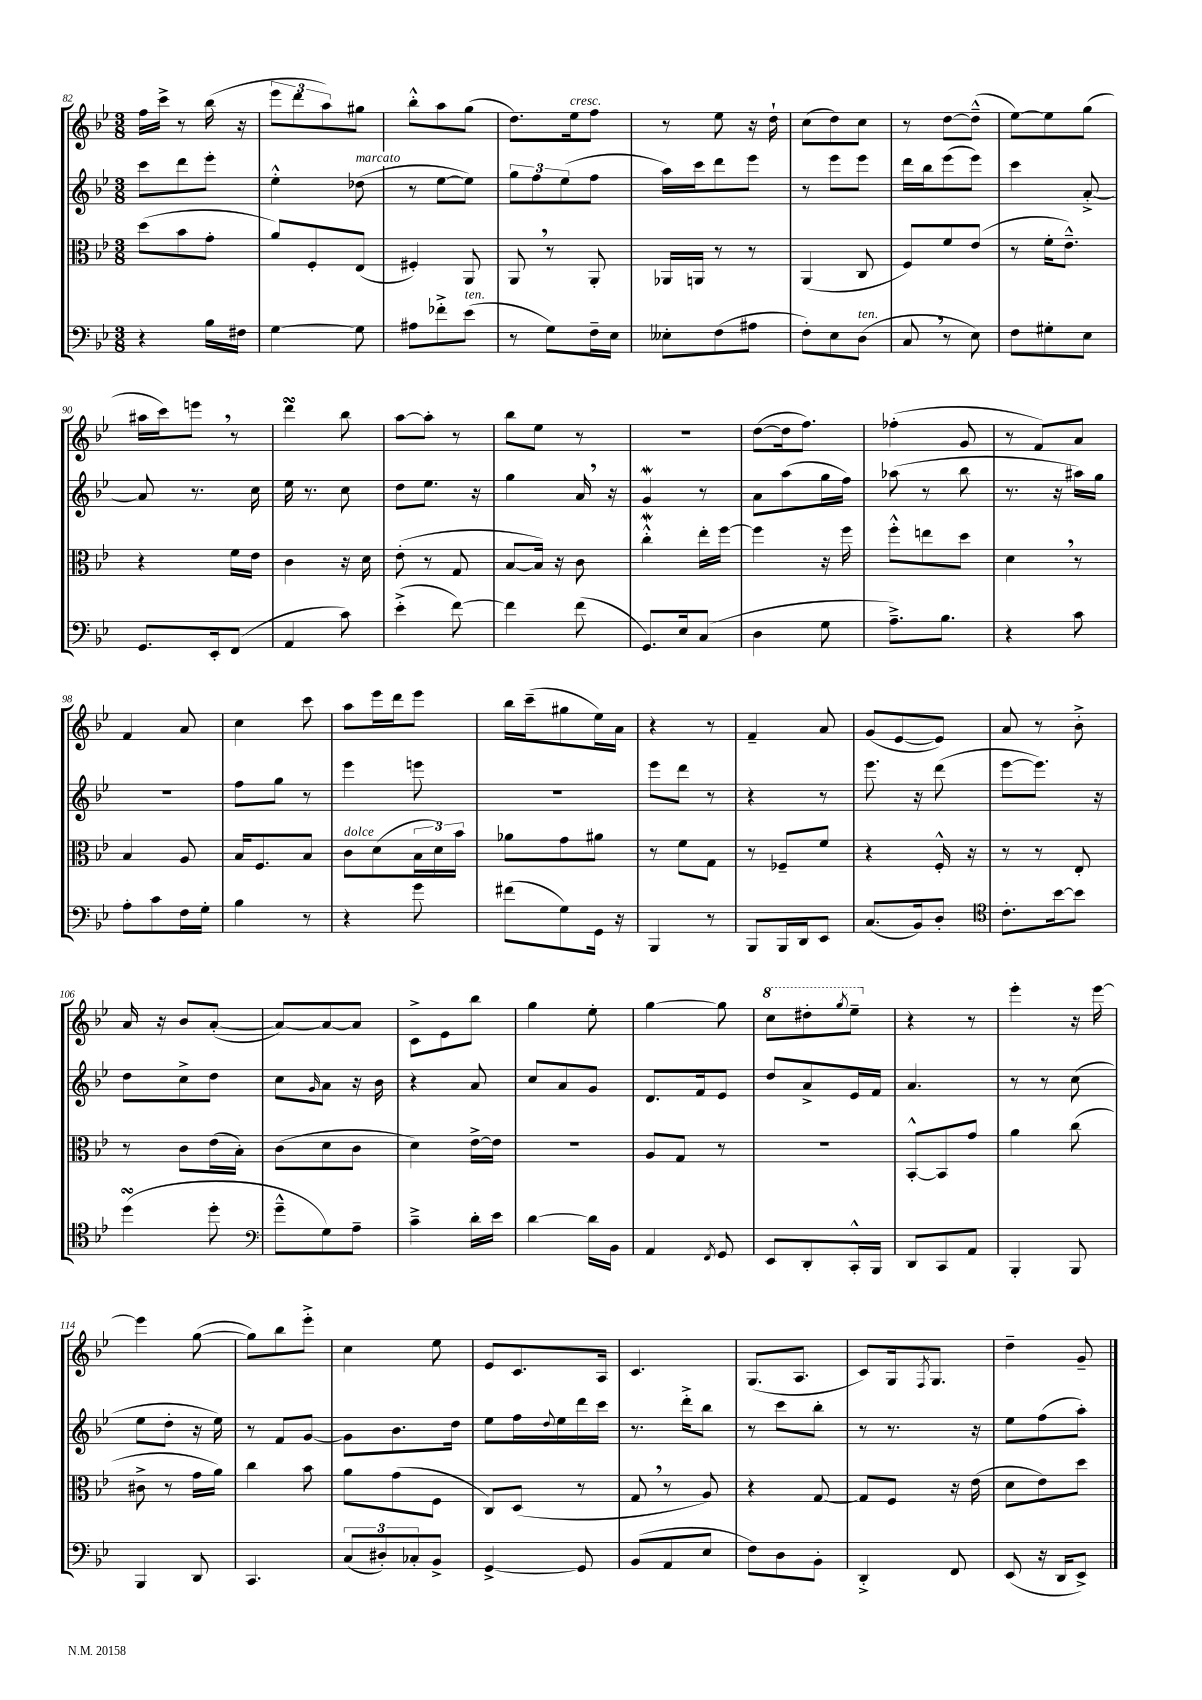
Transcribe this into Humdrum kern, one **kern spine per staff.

**kern	**kern	**kern	**kern
*staff4	*staff3	*staff2	*staff1
*clefF4	*clefC3	*clefG2	*clefG2
*k[b-e-]	*k[b-e-]	*k[b-e-]	*k[b-e-]
*M3/8	*M3/8	*M3/8	*M3/8
4r	(8dd	8ccc	16ff
.	.	.	16ccc^
.	8b-	8ddd	8r
16B-	8g'	8eee-'	(16bb-
16F#	.	.	16r
=	=	=	=
[4G	8a)	4ee-'^^	12eee-
.	.	.	12ddd
.	8F'	.	.
.	.	.	12aa)
8G]	(8E-	(8dd-	8gg#
=	=	=	=
8A#	4F#')	8r	8bb-'^^
8f-'^	.	[8ee-	8aa
(8e-	8AA	8ee-])	(8gg
=	=	=	=
8r	8AA	12gg	8.dd)
.	.	12ff	.
8G)	8r	.	.
.	.	(12ee-	.
.	.	.	16ee-
16F~	8AA'	8ff	8ff
16E-	.	.	.
=	=	=	=
8E--'	16AA-	16aa)	8r
.	16AA	16ccc	.
(8F	8r	8ddd	8ee-
8A#	8r	8eee-	16r
.	.	.	16dd`
=	=	=	=
8F')	(4AA	8r	(8cc
8E-	.	8eee-	8dd)
(8D	8C	8eee-	8cc
=	=	=	=
8C	8F)	16ddd	8r
.	.	16bb-	.
8r	8f	(8eee-	[8dd
8E-)	(8e-	8eee-)	(8dd~^^]
=	=	=	=
8F	8r	4ccc	[8ee-)
8G#'	16f'	.	8ee-]
.	8.e-~^^)	.	.
8E-	.	[8a'^	(8gg
=	=	=	=
8.GG	4r	8a]	16aa#
.	.	.	16ccc)
.	.	8.r	8eee
16EE-'	.	.	.
(8FF	16f	.	8r
.	16e-	16cc	.
=	=	=	=
4AA	4c	16ee-	4ddd
.	.	8.r	.
8c)	16r	8cc	8bb-
.	16d	.	.
=	=	=	=
(4e-'^	(8e-'	8dd	[8aa
.	8r	8.ee-	8aa']
[8f)	8G	.	8r
.	.	16r	.
=	=	=	=
4f]	[8B-	4gg	8bb-
.	16B-])	.	8ee-
.	16r	.	.
(8f	8c	16a	8r
.	.	16r	.
=	=	=	=
8.GG)	4cc'^^	4g	4.r
16E-	.	.	.
(8C	16ee-'	8r	.
.	[16ff	.	.
=	=	=	=
4D	4ff]	8a	([8dd
.	.	(8aa	16dd]
.	.	.	8.ff)
8G	16r	16gg	.
.	16ff	16ff)	.
=	=	=	=
8.A~^)	8ff'^^	(8aa-	(4ff-'
.	8ee	8r	.
8.B-	.	.	.
.	8dd	8bb-	8g
=	=	=	=
4r	4d	8.r	8r
.	.	.	8f)
.	.	16r	.
8c	8r	16aa#)	8a
.	.	16gg	.
=	=	=	=
8A'	4B-	4.r	4f
8c	.	.	.
16F	8A	.	8a
16G'	.	.	.
=	=	=	=
4B-	16B-	8ff	4cc
.	8.F	.	.
.	.	8gg	.
8r	8B-	8r	8ccc
=	=	=	=
4r	8c	4eee-	8aa
.	(8d	.	16eee-
.	.	.	16ddd
8g	24B-	8eee	8eee-
.	24d)	.	.
.	24b-	.	.
=	=	=	=
(8f#	8a-	4.r	16bb-
.	.	.	(16ccc~
8G)	8g	.	8gg#
16GG	8a#	.	16ee-)
16r	.	.	16a
=	=	=	=
4BBB-	8r	8eee-	4r
.	8f	8ddd	.
8r	8G	8r	8r
=	=	=	=
8BBB-	8r	4r	4f~
16BBB-	8F-~	.	.
16DD	.	.	.
8EE-	8f	8r	8a
=	=	=	=
(8.C	4r	8.eee-	(8g
.	.	.	[8e-
16BB-)	.	16r	.
8D'	16F'^^	(8ddd	8e-])
.	16r	.	.
=	=	=	=
*clefC4	*	*	*
8.c'	8r	[8eee-	8a
.	8r	8.eee-])	8r
[16b-	.	.	.
8b-]	8E-'	.	8b-'^
.	.	16r	.
=	=	=	=
(4dd	8r	8dd	16a
.	.	.	16r
.	8c	8cc^	8b-
8dd'	(16e-	8dd	([8a'
.	16B-')	.	.
=	=	=	=
*clefF4	*	*	*
8g~^^	(8c	8cc	8a_)
.	.	16qqg	.
8G)	8d	8a	8a_
8A~	8c	16r	8a]
.	.	16b-	.
=	=	=	=
4c~^	4d)	4r	8c^
.	.	.	8e-
16d'	[16e-^	8a	8bb-
16e-	16e-]	.	.
=	=	=	=
[4d	4.r	8cc	4gg
.	.	8a	.
16d]	.	8g	8ee-'
16BB-	.	.	.
=	=	=	=
4AA	8A	8.d	[4gg
.	8G	.	.
.	.	16f	.
8qFF	.	.	.
8GG	8r	8e-	8gg]
=	=	=	=
8EE-	4.r	8dd	8ccc
8DD'	.	8a^	8ddd#'
.	.	.	8qggg
16CC'^^	.	16e-	8eee-~
16BBB-	.	16f	.
=	=	=	=
8DD	[8BB-'^^	4.a	4r
8CC	8BB-]	.	.
8AA	8g	.	8r
=	=	=	=
4BBB-'	4a	8r	4eee-'
.	.	8r	.
8BBB-	(8cc	(8cc	16r
.	.	.	[16eee-
=	=	=	=
4BBB-	8c#^	8ee-	4eee-]
.	8r	8dd'	.
8DD	16g	16r	([8gg
.	16a)	16ee-)	.
=	=	=	=
4.CC	4cc	8r	8gg])
.	.	8f	8bb-
.	8b-	[8g	8eee-'^
=	=	=	=
(12C	8a	8g]	4cc
12D#')	.	.	.
.	(8g	8.b-	.
12C-'	.	.	.
8BB-^	8F	.	8ee-
.	.	16dd	.
=	=	=	=
[4GG^	8C)	8ee-	8e-
.	(8D	16ff	8.c
.	.	8qqdd	.
.	.	16ee-	.
8GG]	8r	16ddd	.
.	.	16ccc	16A
=	=	=	=
(8BB-	8G	8.r	4.c
8AA	8r	.	.
.	.	16ddd'^	.
8E-	8A)	8bb-	.
=	=	=	=
8F)	4r	8r	(8.G
8D	.	8ccc	.
.	.	.	8.A
8BB-'	[8G	8bb-'	.
=	=	=	=
4DD'^	8G]	8r	8c)
.	8F	8.r	16G
.	.	.	8qF
.	.	.	8.G
8FF	16r	.	.
.	(16e-	16r	.
=	=	=	=
(8EE-	8d	8ee-	4dd~
16r	8e-)	(8ff	.
16DD	.	.	.
8EE-^)	8dd	8aa')	8g~
==	==	==	==
*-	*-	*-	*-
